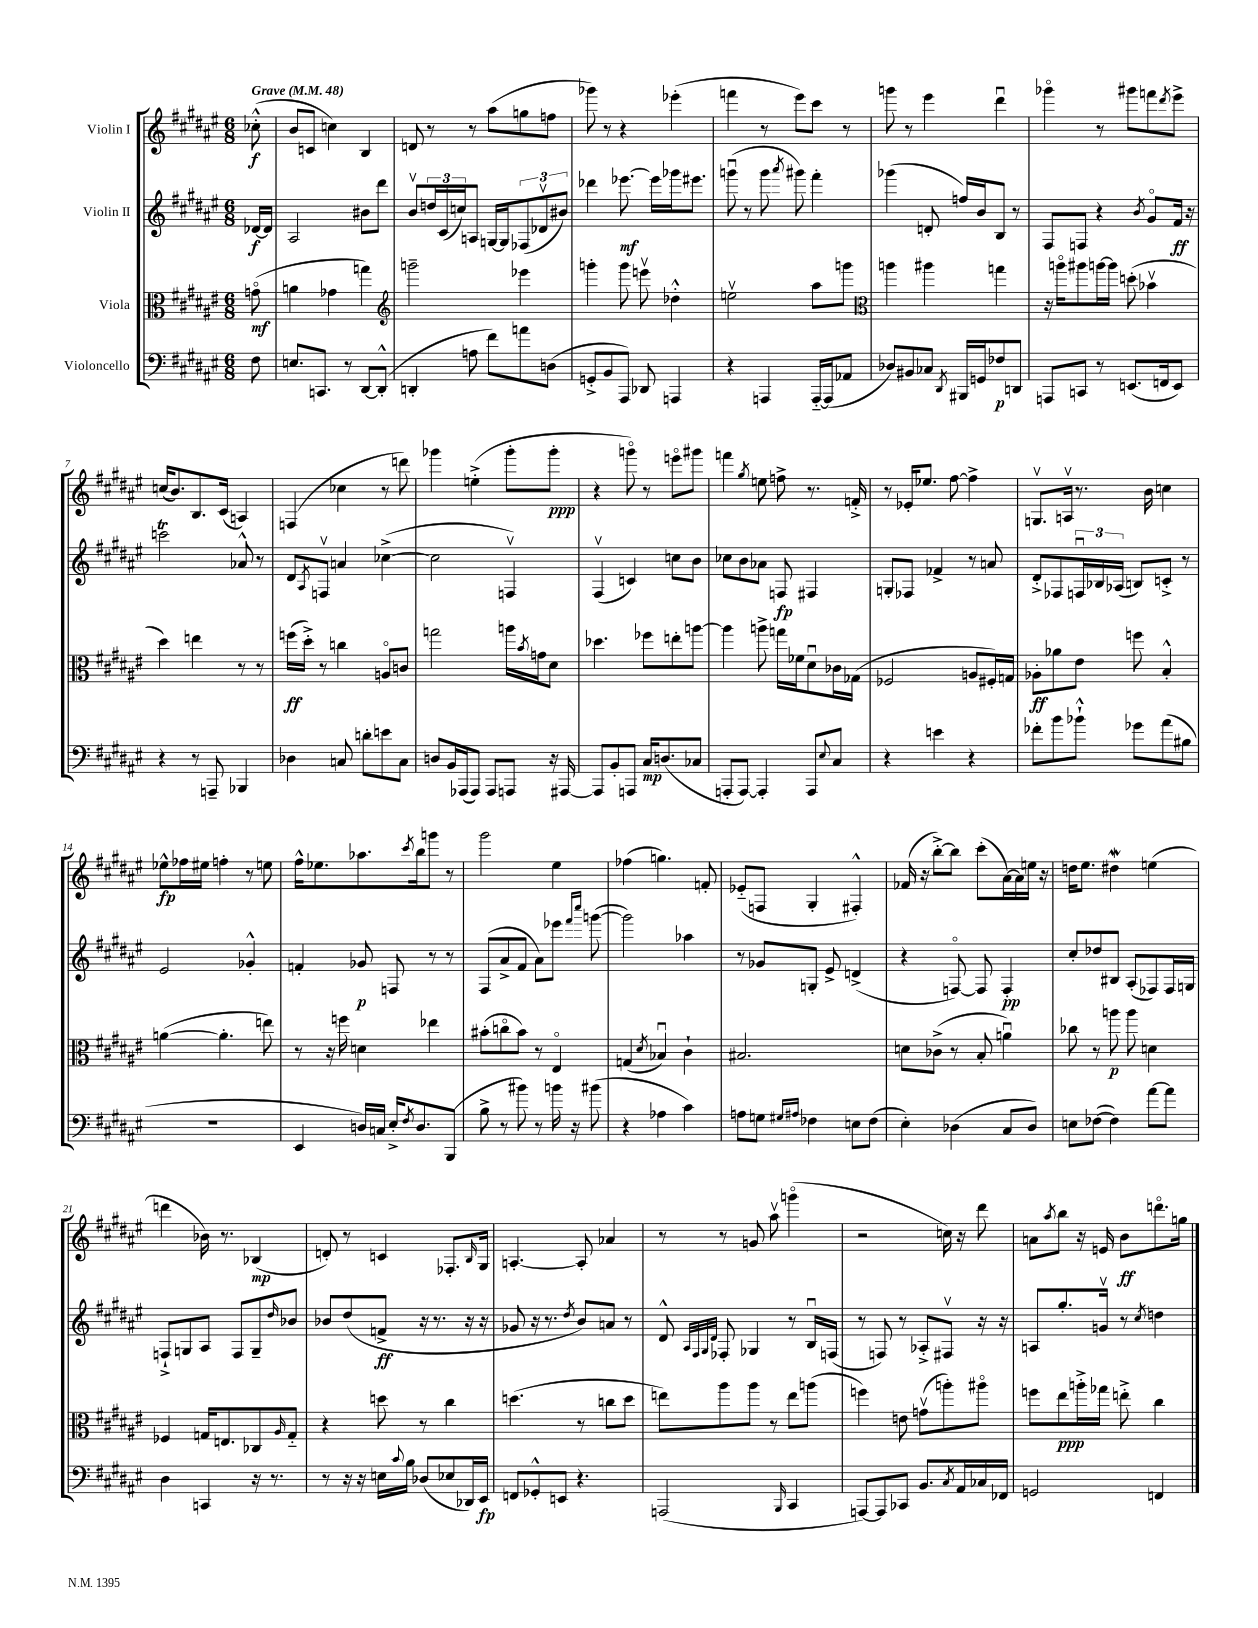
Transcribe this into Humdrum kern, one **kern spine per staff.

**kern	**dynam	**kern	**dynam	**kern	**dynam	**kern	**dynam
*part4	*part4	*part3	*part3	*part2	*part2	*part1	*part1
*staff4	*staff4	*staff3	*staff3	*staff2	*staff2	*staff1	*staff1
*I"Violoncello	*	*I"Viola	*	*I"Violin II	*	*I"Violin I	*
*clefF4	*	*clefC3	*	*clefG2	*	*clefG2	*
*k[f#c#g#d#a#e#]	*	*k[f#c#g#d#a#e#]	*	*k[f#c#g#d#a#e#]	*	*k[f#c#g#d#a#e#]	*
*M6/8	*	*M6/8	*	*M6/8	*	*M6/8	*
*MM48	*	*MM48	*	*MM48	*	*MM48	*
=	=	=	=	=	=	=	=
!	!	!	!	!	!	!LO:TX:a:B:t=Grave	!
8F#\	.	(8gn\	mf	[16d-X/LL	f	(8cc-X'^^\	f
.	.	.	.	16d-/JJ]	.	.	.
=1	=1	=1	=1	=1	=1	=1	=1
8.En/L	.	4an\	.	2A#/	.	8b/L	.
.	.	.	.	.	.	8cn/J	.
8.CCn/J	.	.	.	.	.	.	.
.	.	4g-X\	.	.	.	4ccn\)	.
8r	.	.	.	.	.	.	.
[8DD#/L	.	4ggn\)	.	8b#X\L	.	4B/	.
(8DD#'^^/J]	.	.	.	8ddd#\J	.	.	.
=2	=2	=2	=2	=2	=2	=2	=2
*	*	*clefG2	*	*	*	*	*
4DDn'/	.	2gggn~\	.	8bv/L	.	8dn/	.
.	.	.	.	24ddn/L	.	8r	.
.	.	.	.	(24c#/	.	.	.
.	.	.	.	24ccn/J)	.	.	.
8An\	.	.	.	8An/J	.	8r	.
8f#\L)	.	.	.	[16Gn/LL	.	(8aa#\L	.
.	.	.	.	16G/J]	.	.	.
8an\	.	4eee-X\	.	(12F-X/	.	8ggn\	.
.	.	.	.	12d-Xv/	.	.	.
(8Dn\J	.	.	.	.	.	8ffn\J	.
.	.	.	.	12b#X/J)	.	.	.
=3	=3	=3	=3	=3	=3	=3	=3
8GGn'^/L	.	4gggn'\	.	4ddd-X\	.	8ggg-X\)	.
8BB/	.	.	.	.	.	8r	.
8AAA#/J)	.	8ggg\	.	[8.eee-X\	mf	4r	.
8DD-X/	.	8eeenv\	.	.	.	.	.
.	.	.	.	16eee-\LL]	.	.	.
4AAAn/	.	4dd-X'^^\	.	16ggg-X\J	.	(4eee-X'\	.
.	.	.	.	8.eee#X\J	.	.	.
=4	=4	=4	=4	=4	=4	=4	=4
4r	.	2eenv\	.	(8gggnu\	.	4fffn\	.
.	.	.	.	8r	.	.	.
4AAAn/	.	.	.	8ggg\	.	8r	.
.	.	.	.	8qaaa#/	.	.	.
.	.	.	.	8ggg#X\)	.	8eee#\L)	.
[16AAA/LL	.	8aa#\L	.	4fff#'\	.	8ccc#\J	.
(16AAA/J]	.	.	.	.	.	.	.
8AA-X/J	.	8gggn\J	.	.	.	8r	.
=5	=5	=5	=5	=5	=5	=5	=5
*	*	*clefC3	*	*	*	*	*
8D-X/L)	.	4aan\	.	(4ggg-X\	.	8gggn\	.
8BB#X/	.	.	.	.	.	8r	.
8C-X/J	.	4aa#X\	.	8dn'/	.	4eee#\	.
8qDD#/	.	.	.	.	.	.	.
16BBB#X/LL	.	.	.	16ffn/LL)	.	.	.
16GGn/J	.	.	.	16b/J	.	.	.
8F-X/	p	4ggn\	.	8B/J	.	4ddd#u\	.
8DDn/J	.	.	.	8r	.	.	.
=6	=6	=6	=6	=6	=6	=6	=6
8AAAn/L	.	16r	.	8F#/L	.	4ggg-X\	.
.	.	16aan\KL	.	.	.	.	.
8CCn/J	.	8aa#X\	.	8Fn/J	.	.	.
8r	.	[16aan\L	.	4r	.	8r	.
.	.	16aa\JJ]	.	.	.	.	.
(8.EEn/L	.	(8ddn'\	.	.	.	8ggg#X\L	.
.	.	.	.	8qb/	.	.	.
.	.	4b-Xv\	.	8g#/L	.	8fffn\	.
16FFn/k	.	.	.	.	.	.	.
.	.	.	.	.	.	8qddd#/	.
8EE/J)	.	.	.	16f#/Jk	ff	8eee#^\J	.
.	.	.	.	16r	.	.	.
!!LO:LB:g=z
=7	=7	=7	=7	=7	=7	=7	=7
4r	.	4dd#\)	.	2cccnT\	.	(16ccn/KL	.
.	.	.	.	.	.	8.b/)	.
8r	.	4een\	.	.	.	8.B/	.
8AAAn~/	.	.	.	.	.	.	.
.	.	.	.	.	.	(16c#/Jk	.
4BBB-X/	.	8r	.	8a-X^^/	.	4An/)	.
.	.	8r	.	8r	.	.	.
=8	=8	=8	=8	=8	=8	=8	=8
4D-X\	.	(16ffn\LL	ff	8d#/L	.	(4Fn/	.
.	.	16dd#'^\JJ)	.	.	.	.	.
.	.	.	.	8qA#/	.	.	.
.	.	8r	.	8Fnv/J	.	.	.
8Cn/	.	4ccn\	.	4an/	.	4cc-X\	.
8dn'\L	.	.	.	.	.	.	.
8en\	.	8An/L	.	([4cc-X^\	.	8r	.
8C\J	.	8cn/J	.	.	.	8dddn\)	.
=9	=9	=9	=9	=9	=9	=9	=9
8Dn/L	.	2ggn\	.	2cc-\]	.	4ggg-X\	.
16BB/L	.	.	.	.	.	.	.
(16AAA-X/J	.	.	.	.	.	.	.
8AAA-/J)	.	.	.	.	.	(4een'^\	.
8AAA-/L	.	.	.	.	.	.	.
8AAAn/J	.	16aan\LL	.	4Fnv/)	.	8ggg-'\L	.
.	.	8qb/	.	.	.	.	.
.	.	16gn\J	.	.	.	.	.
16r	.	8d#\J	.	.	.	8ggg-'\J	ppp
[16AAA#X/	.	.	.	.	.	.	.
=10	=10	=10	=10	=10	=10	=10	=10
8AAA#/L]	.	4.dd-X\	.	(4F#v/	.	4r	.
8BB'/	.	.	.	.	.	.	.
8AAAn/J	.	.	.	4cn/)	.	8gggn\)	.
16C#/KL	mp	8ff-X\L	.	.	.	8r	.
(8.Dn/	.	.	.	.	.	.	.
.	.	8een'\	.	8ccn\L	.	8eeen\L	.
8C-X/J	.	[8aan\J	.	8b\J	.	8ggg#X\J	.
=11	=11	=11	=11	=11	=11	=11	=11
8AAAn'/L	.	4aa\]	.	8cc-X\L	.	4fffn\	.
[8AAA/J)	.	.	.	8b\	.	.	.
.	.	.	.	.	.	8qgg#/	.
4AAA'/]	.	8aan^\	.	8a-X\J	.	8een\	.
.	.	16ggn\LL	.	8Fn/	fp	8ffn^\	.
.	.	16f-X\J	.	.	.	.	.
8AAA/L	.	8d#u\	.	4F#X/	.	8.r	.
8qqE#/	.	.	.	.	.	.	.
8C#/J	.	16c-X\L	.	.	.	.	.
.	.	(16G-X\JJ	.	.	.	16fn'^/	.
=12	=12	=12	=12	=12	=12	=12	=12
4r	.	2F-X/	.	8Gn'/L	.	8r	.
.	.	.	.	8F-X/J	.	16e-X'/KL	.
.	.	.	.	.	.	8.ee-X/J	.
4en\	.	.	.	4f-X^/	.	.	.
.	.	.	.	.	.	[8ff#\	.
4r	.	8An/L	.	8r	.	4ff#^\]	.
.	.	16F#X'/L)	.	8an/	.	.	.
.	.	16Gn/JJ	.	.	.	.	.
=13	=13	=13	=13	=13	=13	=13	=13
8f-X'\L	.	8A-X'\L	ff	8d#'^/L	.	8.Gnv/L	.
8b\	.	8a-X\	.	8F-X/	.	.	.
.	.	.	.	.	.	16Anv/Jk	.
8b-X`^^\J	.	8e#\J	.	24Fnu/L	.	8.r	.
.	.	.	.	24B-X/	.	.	.
.	.	.	.	(24A-X/JJ	.	.	.
8g-X\L	.	8ffn\	.	8Bn/L)	.	.	.
.	.	.	.	.	.	16b\	.
(8a#\	.	4B'^^/	.	8cn'^/J	.	4ccn\	.
8B#X\J	.	.	.	8r	.	.	.
!!LO:LB:g=z
=14	=14	=14	=14	=14	=14	=14	=14
2.r	.	([4an\	.	2e#/	.	8ee-X^^\L	fp
.	.	.	.	.	.	16ff-X\L	.
.	.	.	.	.	.	16ee#X\JJ	.
.	.	4.a'\]	.	.	.	4ffn'\	.
.	.	.	.	4g-X'^^/	.	8r	.
.	.	8een\)	.	.	.	8een\	.
=15	=15	=15	=15	=15	=15	=15	=15
4EE#/	.	8r	.	4fn'/	.	16ff#^^\KL	.
.	.	.	.	.	.	8.ee-X\	.
.	.	16r	.	.	.	.	.
.	.	16ffn\	.	.	.	.	.
16Dn/LL)	.	4dn\	.	8g-X/	p	8.aa-X\	.
16Cn/JJ	.	.	.	.	.	.	.
16E#'^/KL	.	.	.	8Fn/	.	.	.
8qF#/	.	.	.	.	.	8qccc#/	.
8.D/	.	.	.	.	.	16bb\k	.
.	.	4ee-X\	.	8r	.	8gggn\J	.
(8BBB/J	.	.	.	8r	.	8r	.
=16	=16	=16	=16	=16	=16	=16	=16
8B^\	.	(8b#X'\L	.	(8F#/L	.	2ggg#\	.
8r	.	8ccn\	.	8a#^/	.	.	.
8b#X\)	.	8b#\J)	.	8f#/J	.	.	.
8r	.	8r	.	8a#\L)	.	.	.
16bn\	.	4E#/	.	8eee-X\J	.	4ee#\	.
16r	.	.	.	.	.	.	.
.	.	.	.	16qqfff#/LL	.	.	.
.	.	.	.	16qqcccc#/JJ	.	.	.
(8b#X\	.	.	.	([8gggn\	.	.	.
=17	=17	=17	=17	=17	=17	=17	=17
4r	.	(4Gn/	.	2ggg\])	.	(4ff-X\	.
.	.	8qd#/	.	.	.	.	.
4A-X\	.	4B-Xu/)	.	.	.	4.ggn\)	.
4c#\)	.	4c#`\	.	4aa-X\	.	.	.
.	.	.	.	.	.	8fn'/	.
=18	=18	=18	=18	=18	=18	=18	=18
8An\L	.	2.B#X/	.	8r	.	(8e-X/L	.
8Gn\J	.	.	.	8g-X/L	.	8Fn/J	.
16qqG#X/LL	.	.	.	.	.	.	.
16qqA#X/JJ	.	.	.	.	.	.	.
4F-X\	.	.	.	8Gn'/J	.	4G#'/	.
.	.	.	.	8e#^/	.	.	.
8En\L	.	.	.	(4dn^/	.	4F#X'^^/)	.
(8F-\J	.	.	.	.	.	.	.
=19	=19	=19	=19	=19	=19	=19	=19
4E#'\)	.	8dn\L	.	4r	.	(16f-X/	.
.	.	.	.	.	.	16r	.
.	.	(8c-X^\J	.	.	.	[8bb'^\L)	.
(4D-X\	.	8r	.	[8Fn/)	.	8bb\J]	.
.	.	8B'/	.	8F/]	.	(8ccc#'\L	.
8C#/L	.	4anu\)	.	4F'/	pp	[16a#\L)	.
.	.	.	.	.	.	16a#\]	.
8D-/J)	.	.	.	.	.	16een\JJ	.
.	.	.	.	.	.	16r	.
=20	=20	=20	=20	=20	=20	=20	=20
8En\L	.	8cc-X\	.	8cc#'/L	.	16ddn\KL	.
.	.	.	.	.	.	8.ee#\J	.
([8F-X\J	.	8r	.	8dd-X/	.	.	.
4F-\])	.	8aan\	p	8B#X/J	.	4dd#XW\	.
.	.	8aa\	.	(8A#'/L	.	.	.
[8a#\L	.	4dn\	.	8F-X/)	.	(4een\	.
8a#\J]	.	.	.	16F-/L	.	.	.
.	.	.	.	16Gn/JJ	.	.	.
!!LO:LB:g=z
=21	=21	=21	=21	=21	=21	=21	=21
4D#\	.	4F-X/	.	8Fn`^/L	.	4dddn\	.
.	.	.	.	8Gn/	.	.	.
4CCn/	.	16Gn/KL	.	8A#/J	.	16b-X\)	.
.	.	8.En/	.	.	.	8.r	.
.	.	.	.	8F/L	.	.	.
16r	.	8C-X/	.	8G~/	.	(4B-X/	mp
8.r	.	.	.	.	.	.	.
.	.	16qqA#/	.	16qqdd#/	.	.	.
.	.	8G/J	.	8b-X/J	.	.	.
=22	=22	=22	=22	=22	=22	=22	=22
8r	.	4r	.	8b-X/L	.	8dn'/)	.
16r	.	.	.	(8dd#/	.	8r	.
16r	.	.	.	.	.	.	.
16En\LL	.	8ddn\	.	8fn^/J	ff	4cn/	.
8qqc#/	.	.	.	.	.	.	.
16B\JJ	.	.	.	.	.	.	.
(8D-X/L	.	8r	.	16r	.	.	.
.	.	.	.	8.r	.	.	.
8E-X/	.	4cc#\	.	.	.	8.F-X'/L	.
16DD-X/L)	.	.	.	16r	.	.	.
.	.	.	.	.	.	16qqB/	.
16EE#/JJ	fp	.	.	16r	.	16G#/Jk	.
=23	=23	=23	=23	=23	=23	=23	=23
8FFn/L	.	(4.ddn\	.	8g-X/	.	[4.An'/	.
8GG-X'^^/	.	.	.	16r	.	.	.
.	.	.	.	8.r	.	.	.
8EEn/J	.	.	.	.	.	.	.
.	.	.	.	8qdd#/	.	.	.
4.r	.	8r	.	8b/L)	.	8A'/]	.
.	.	8ccn\L	.	8an/J	.	4a-X/	.
.	.	8dd\J	.	8r	.	.	.
=24	=24	=24	=24	=24	=24	=24	=24
(2AAAn/	.	8een\L)	.	8d#^^/	.	8r	.
.	.	.	.	32qqA#/LLL	.	.	.
.	.	.	.	32qqF#/	.	.	.
.	.	.	.	32qqG#/	.	.	.
.	.	.	.	32qqd#/JJJ	.	.	.
.	.	8aa#\	.	8F-X'/	.	8r	.
.	.	8aa#\J	.	4G-X/	.	8gn/	.
.	.	8r	.	.	.	8aa#v\	.
16qqBBB/	.	.	.	.	.	.	.
4CC#/	.	8ee\L	.	8r	.	(4gggn\	.
.	.	(8aan\J	.	16Bu/LL	.	.	.
.	.	.	.	(16Fn/JJ	.	.	.
=25	=25	=25	=25	=25	=25	=25	=25
[8AAAn/L)	.	4ffn\)	.	8r	.	2r	.
8AAA/]	.	.	.	8Fn/)	.	.	.
8CC-X/J	.	8en\	.	8r	.	.	.
8.BB/L	.	(8gnv\L	.	8A-X'^/L	.	.	.
.	.	8aan'\)	.	8F#Xv/J	.	16ccn\)	.
8qC#/	.	.	.	.	.	.	.
16AA#/L	.	.	.	.	.	16r	.
16C-X/	.	8aa#X\J	.	16r	.	8ddd#\	.
16FF-X/JJ	.	.	.	16r	.	.	.
=26	=26	=26	=26	=26	=26	=26	=26
2GGn/	.	8ffn\L	.	8An/L	.	8an\L	.
.	.	.	.	.	.	8qaa#/	.
.	.	8ee#\	ppp	8.gg#'/	.	8bb\J	.
.	.	16aan'^\L	.	.	.	16r	.
.	.	16gg-X\JJ	.	16gnv/Jk	.	16en/	.
.	.	8een'^\	.	8r	.	8b\L	ff
.	.	.	.	8qcc#/	.	.	.
4FFn/	.	4cc#\	.	4ddn\	.	8.dddn\	.
.	.	.	.	.	.	16ggn\Jk	.
==	==	==	==	==	==	==	==
*-	*-	*-	*-	*-	*-	*-	*-
